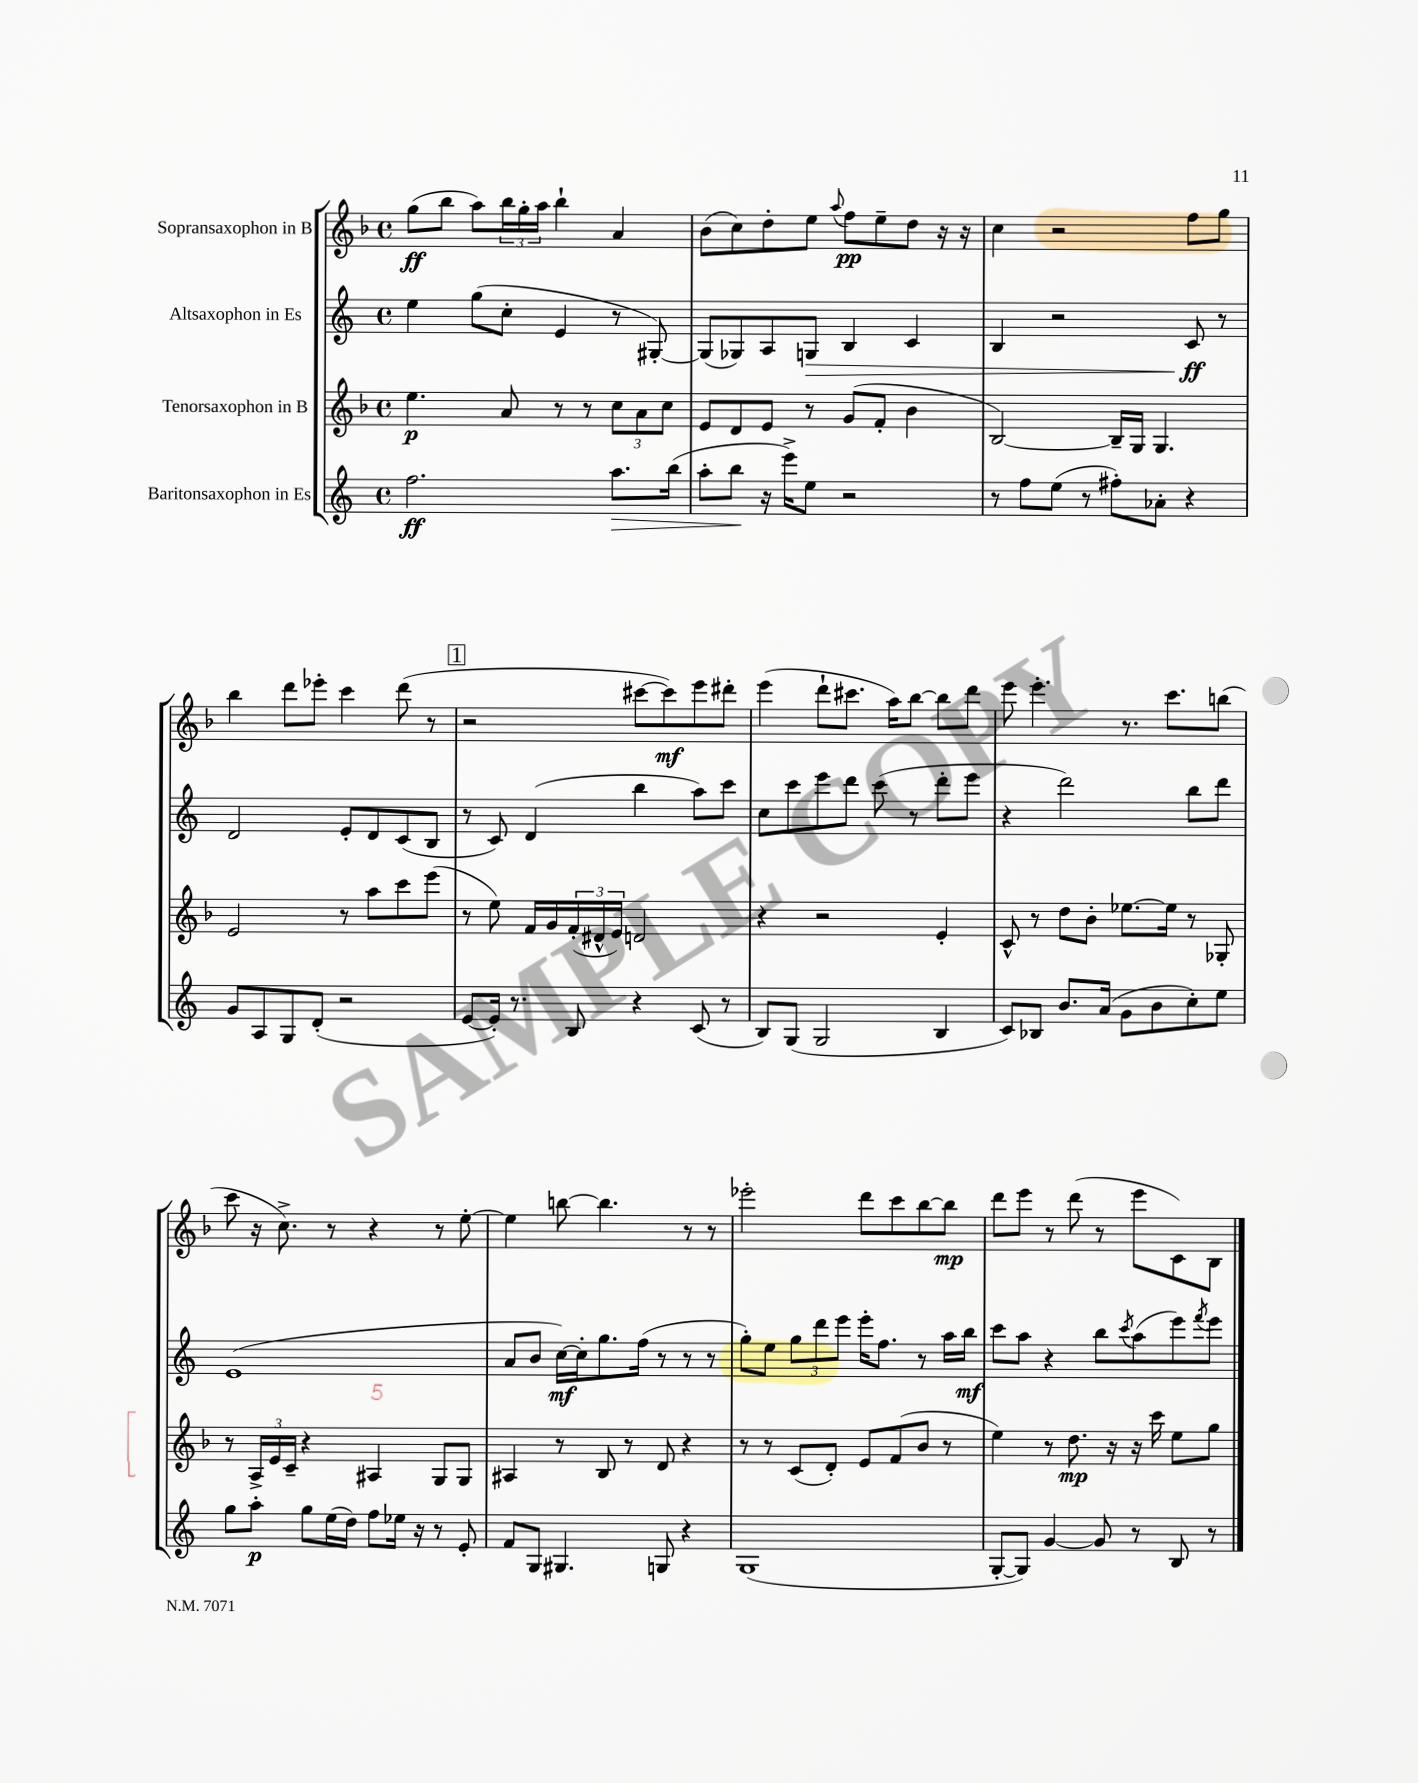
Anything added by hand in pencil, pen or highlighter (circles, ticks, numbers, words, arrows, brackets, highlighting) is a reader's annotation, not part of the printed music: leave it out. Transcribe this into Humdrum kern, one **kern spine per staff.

**kern	**dynam	**kern	**dynam	**kern	**dynam	**kern	**dynam
*part4	*part4	*part3	*part3	*part2	*part2	*part1	*part1
*staff4	*staff4	*staff3	*staff3	*staff2	*staff2	*staff1	*staff1
*I"Baritonsaxophon in Es	*	*I"Tenorsaxophon in B	*	*I"Altsaxophon in Es	*	*I"Sopransaxophon in B	*
*clefG2	*	*clefG2	*	*clefG2	*	*clefG2	*
*k[]	*	*k[b-]	*	*k[]	*	*k[b-]	*
*M4/4	*	*M4/4	*	*M4/4	*	*M4/4	*
*met(c)	*	*met(c)	*	*met(c)	*	*met(c)	*
=1	=1	=1	=1	=1	=1	=1	=1
2.ff\	ff	4.ee\	p	4ee\	.	(8gg\L	ff
.	.	.	.	.	.	8bb-\J	.
.	.	.	.	(8gg\L	.	8aa\L)	.
.	.	8a/	.	8cc'\J	.	24bb-\L	.
.	.	.	.	.	.	24gg'\	.
.	.	.	.	.	.	24aa\JJ	.
.	.	8r	.	4e/	.	4bb-`\	.
.	.	8r	.	.	.	.	.
!	!LO:HP:b	!	!	!	!	!	!
8.aa\L	>	12cc\L	.	8r	.	4a/	.
.	.	12a\	.	.	.	.	.
.	.	.	.	[8G#X'/)	.	.	.
.	.	12cc\J	.	.	.	.	.
(16bb\Jk	.	.	.	.	.	.	.
=2	=2	=2	=2	=2	=2	=2	=2
8aa'\L	.	8e/L	.	(8G#/L]	.	(8b-\L	.
8bb\J	.	8d/	.	8G-X/)	.	8cc\)	.
16r	]	8e/J	.	8A/	.	8dd'\	.
16eee^\KL)	.	.	.	.	.	.	.
!	!	!	!	!	!LO:HP:b	!	!
8ee\J	.	8r	.	8Gn/J	>	8ee\J	.
.	.	.	.	.	.	8qqaa/	.
2r	.	(8g/L	.	4B/	.	8ff\L	pp
.	.	8f'/J	.	.	.	8ee~\	.
.	.	4b-\	.	4c/	.	8dd\J	.
.	.	.	.	.	.	16r	.
.	.	.	.	.	.	16r	.
=3	=3	=3	=3	=3	=3	=3	=3
8r	.	[2B-/)	.	4B/	.	4cc\	.
8ff\L	.	.	.	.	.	.	.
(8ee\J	.	.	.	2r	.	2r	.
8r	.	.	.	.	.	.	.
8ff#X'\L)	.	16B-~/LL]	.	.	.	.	.
.	.	16G/JJ	.	.	.	.	.
8a-X'\J	.	4.G/	.	.	.	.	.
4r	.	.	.	8c/	ff	8ff\L	.
.	.	.	.	8r	]	8gg\J	.
!!LO:LB:g=z
=4	=4	=4	=4	=4	=4	=4	=4
8g/L	.	2e/	.	2d/	.	4bb-\	.
8A/	.	.	.	.	.	.	.
8G/	.	.	.	.	.	8ddd\L	.
(8d'/J	.	.	.	.	.	8eee-X'\J	.
2r	.	8r	.	8e'/L	.	4ccc\	.
.	.	8aa\L	.	8d/	.	.	.
.	.	8ccc\	.	(8c/	.	(8ddd\	.
.	.	(8eee\J	.	8B/J	.	8r	.
!!LO:REH:place=s1:t=1
=5	=5	=5	=5	=5	=5	=5	=5
[8e/L	.	8r	.	8r	.	2r	.
16e'/Jk])	.	8ee\)	.	8c/)	.	.	.
8.r	.	.	.	.	.	.	.
.	.	16f/LL	.	(4d/	.	.	.
.	.	16g/	.	.	.	.	.
8B/	.	(24f'/	.	.	.	.	.
.	.	24d#X^^/	.	.	.	.	.
.	.	24e/JJ)	.	.	.	.	.
4r	.	2dn/	.	4bb\	.	[8ccc#X\L	.
.	.	.	.	.	.	8ccc#\])	mf
(8c/	.	.	.	8aa\L)	.	8eee\	.
8r	.	.	.	8ccc\J	.	8ddd#X'\J	.
=6	=6	=6	=6	=6	=6	=6	=6
8B/L)	.	4r	.	8cc\L	.	(4eee\	.
(8G/J	.	.	.	8ccc\	.	.	.
2G/	.	2r	.	8eee\	.	8ddd`\L	.
.	.	.	.	8ddd\J	.	8.ccc#X\J	.
.	.	.	.	(8ccc\	.	.	.
.	.	.	.	.	.	16aa\KL)	.
.	.	.	.	8r	.	[8bb-\J	.
4B/	.	4e'/	.	8ddd'\L	.	8bb-\L]	.
.	.	.	.	8eee\J	.	8ddd\J	.
=7	=7	=7	=7	=7	=7	=7	=7
8c/L)	.	8c^^/	.	4r	.	8eee\	.
8B-X/J	.	8r	.	.	.	4.eee'\	.
8.b/L	.	8dd\L	.	2ddd\)	.	.	.
.	.	8b-'\J	.	.	.	.	.
(16a/Jk	.	.	.	.	.	.	.
8g\L	.	[8.ee-X\L	.	.	.	8.r	.
8b\	.	.	.	.	.	.	.
.	.	16ee-\Jk]	.	.	.	8.ccc\L	.
8cc'\)	.	8r	.	8bb\L	.	.	.
8ee\J	.	8G-X'/	.	8ddd\J	.	(8bbn\J	.
!!LO:LB:g=z
=8	=8	=8	=8	=8	=8	=8	=8
8gg\L	.	8r	.	(1e	.	8ccc\	.
8aa'\J	p	24A^/LL	.	.	.	16r	.
.	.	24e/	.	.	.	.	.
.	.	.	.	.	.	8.cc^\)	.
.	.	24c~/JJ	.	.	.	.	.
8gg\L	.	4r	.	.	.	.	.
(16ee\L	.	.	.	.	.	8r	.
16dd\JJ)	.	.	.	.	.	.	.
8ff\L	.	4A#X/	.	.	.	4r	.
16ee-X\Jk	.	.	.	.	.	.	.
16r	.	.	.	.	.	.	.
8r	.	8G/L	.	.	.	8r	.
8e'/	.	8G/J	.	.	.	[8ee'\	.
=9	=9	=9	=9	=9	=9	=9	=9
8f/L	.	4A#X/	.	8a/L	.	4ee\]	.
8G/J	.	.	.	8b/J	.	.	.
4.G#X/	.	8r	.	[16cc\LL)	mf	[8bbn\	.
.	.	.	.	16cc'\J]	.	.	.
.	.	8B-/	.	8.gg\	.	4.bb\]	.
.	.	8r	.	.	.	.	.
.	.	.	.	(16ff\Jk	.	.	.
8Gn/	.	8d/	.	8r	.	.	.
4r	.	4r	.	8r	.	8r	.
.	.	.	.	8r	.	8r	.
=10	=10	=10	=10	=10	=10	=10	=10
(1G	.	8r	.	8gg'\L)	.	2eee-X'\	.
.	.	8r	.	8ee\J	.	.	.
.	.	(8c/L	.	12gg\L	.	.	.
.	.	.	.	12ddd\	.	.	.
.	.	8d'/J)	.	.	.	.	.
.	.	.	.	12eee\J	.	.	.
.	.	8e/L	.	16eee'\KL	.	8ddd\L	.
.	.	.	.	8.ff\J	.	.	.
.	.	(8f/	.	.	.	8ccc\	.
.	.	8b-/J	.	8r	.	[8bb-\	.
.	.	8r	.	16aa\LL	.	8bb-\J]	mp
.	.	.	.	16bb\JJ	mf	.	.
=11	=11	=11	=11	=11	=11	=11	=11
[8G'/L	.	4ee\)	.	8ccc\L	.	8ddd\L	.
8G/J])	.	.	.	8aa\J	.	8eee\J	.
[4g/	.	8r	.	4r	.	8r	.
.	.	8.dd\	mp	.	.	(8ddd\	.
8g/]	.	.	.	8bb\L	.	8r	.
.	.	16r	.	.	.	.	.
.	.	.	.	8qccc/	.	.	.
8r	.	16r	.	(8aa\	.	8eee\L	.
.	.	16ccc\	.	.	.	.	.
8B/	.	8ee\L	.	8eee\)	.	8c\)	.
.	.	.	.	8qfff/	.	.	.
8r	.	8gg\J	.	8eee\J	.	8B-\J	.
==	==	==	==	==	==	==	==
*-	*-	*-	*-	*-	*-	*-	*-
